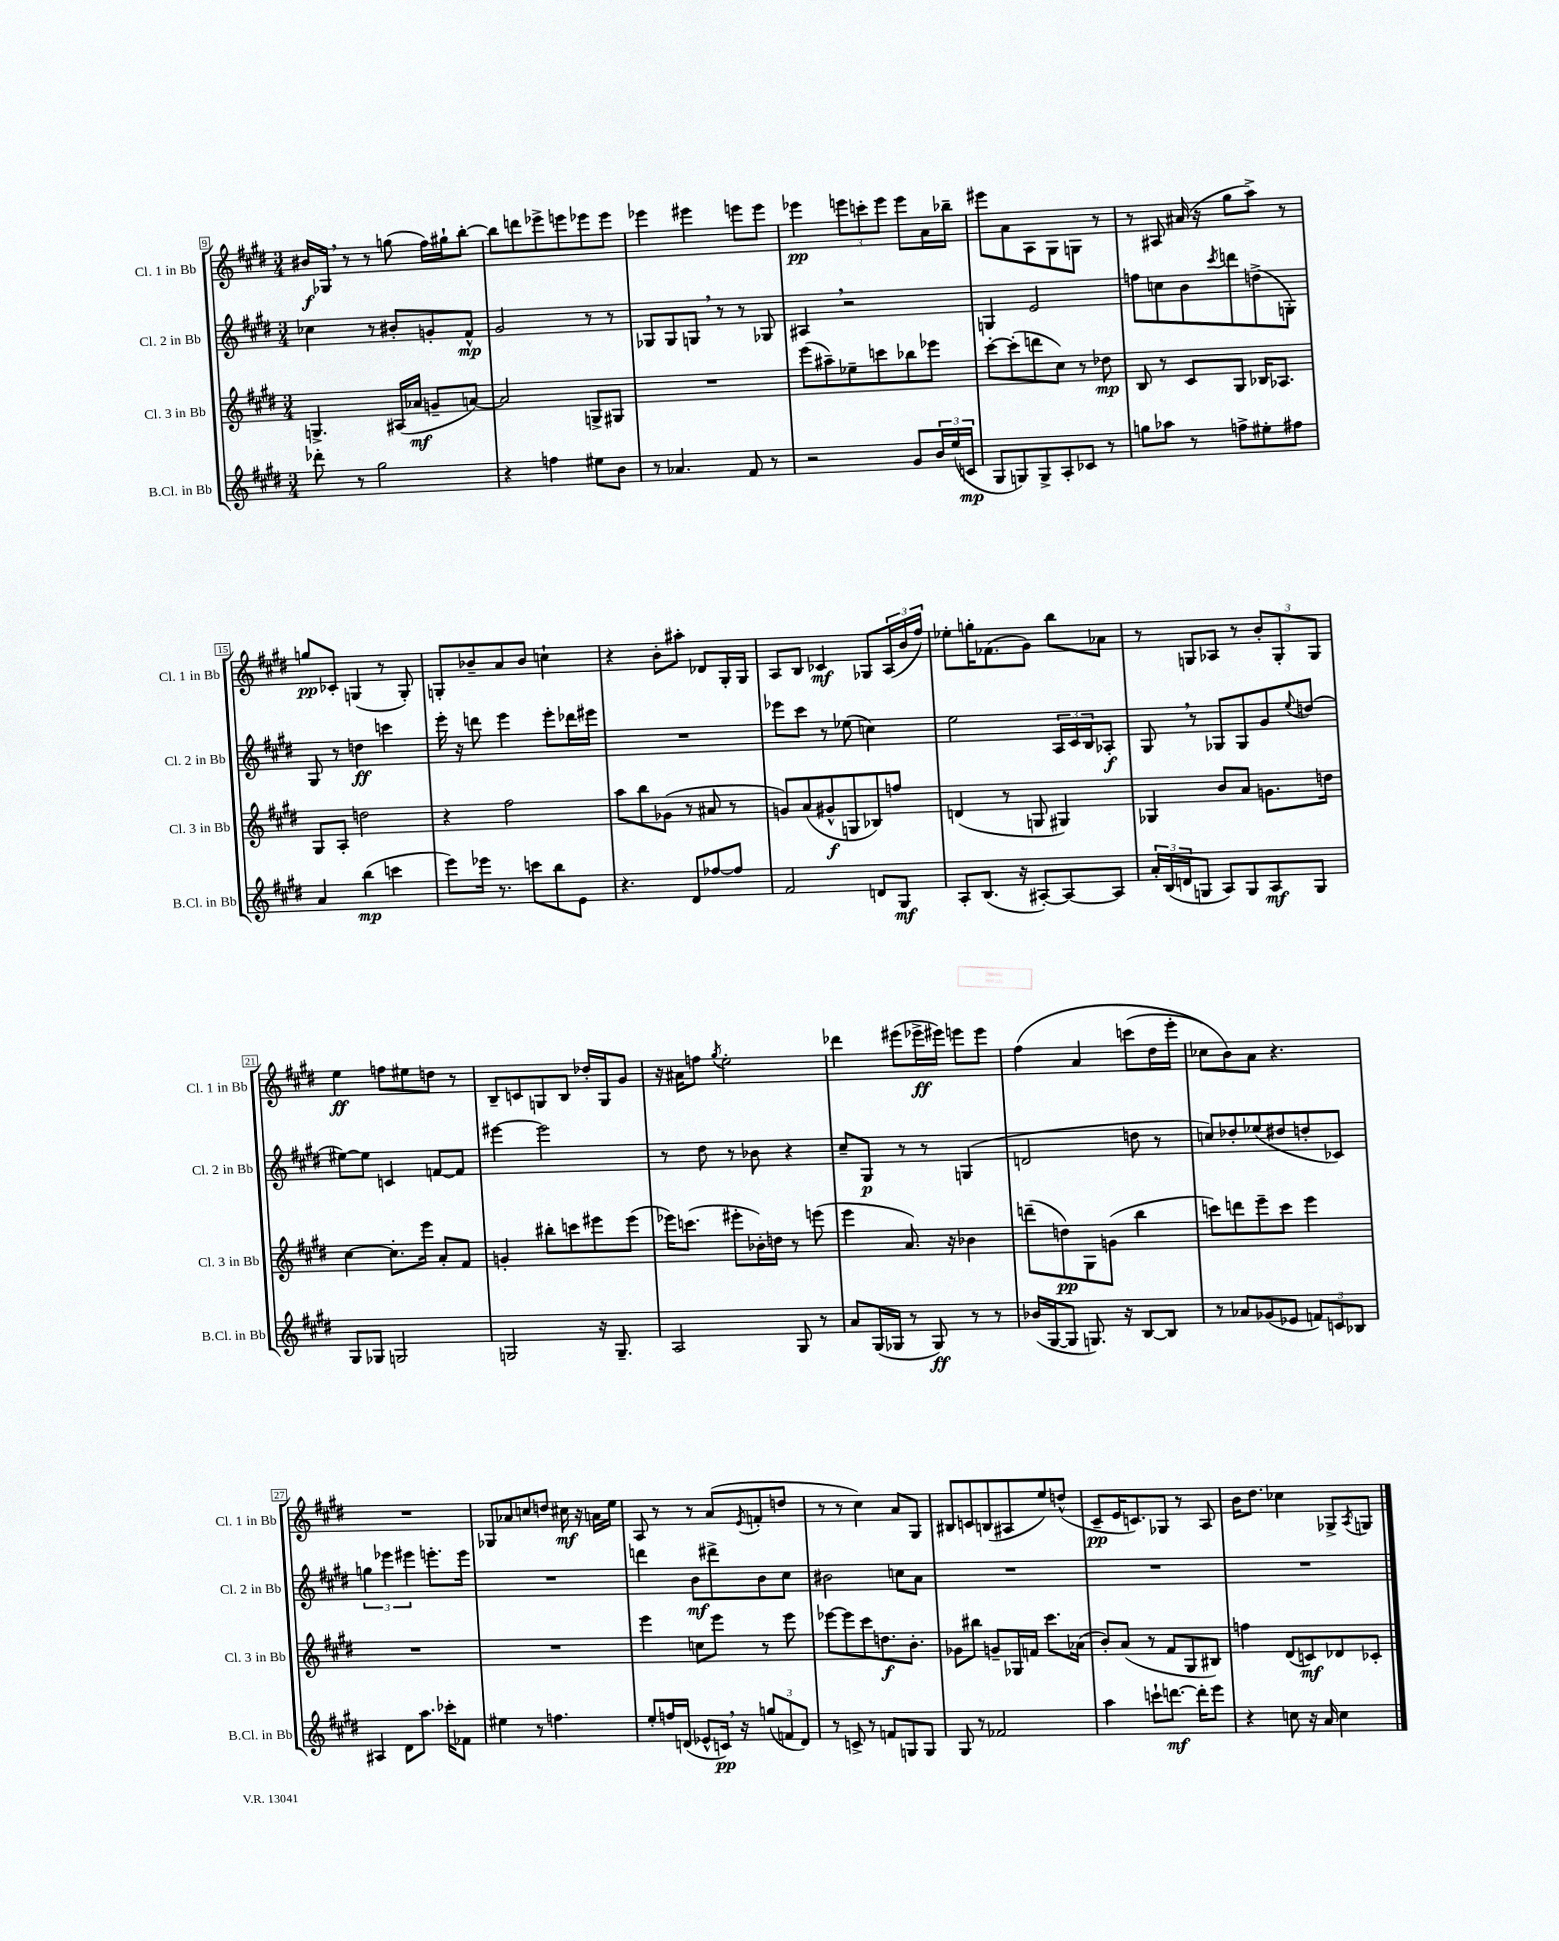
<<
\new StaffGroup <<
\new Staff = "s0" \with { instrumentName = "Cl. 1 in Bb" shortInstrumentName = "Cl. 1 in Bb" } {
    \clef treble \key e \major \numericTimeSignature \time 3/4
    bis'16\f ges16 \breathe r8 r8 g''8( fis''16) gis''16-! b''8~-. |
    b''8 d'''8 ees'''8-> e'''8 ees'''8 ees'''8 |
    ees'''4 eis'''4 e'''8 e'''8 |
    ees'''4\pp \tuplet 3/2 { e'''8 c'''8-. e'''8 } e'''8 a'16 bes''16-- |
    eis'''8 a'8 a8 gis8 g8 r8 |
    r8 ais8 ais'16( r16 gis''8 a''8->) r8 |
    g''8\pp ces'8-. g4( r8 g8-.) |
    g8-. bes'8-- a'8 bes'8 c''4-! |
    r4 b'8-. ais''8-. des'8 gis16-. gis16 |
    a8 b8 ces'4\mf ges8 \tuplet 3/2 { a16( b'16 fis''16) } |
    ees''8-. g''16-. fes'8.( gis'8) b''8 aes'8 |
    r8 g8 aes8 r8 \tuplet 3/2 { b'8-. g8-. g8 } |
    e''4\ff f''8 eis''8 d''8 r8 |
    b8-- c'8 g8 b8 des''16-. g16 gis'8 |
    r16 ais'16 f''8 \acciaccatura { gis''8 } e''2-. |
    des'''4 eis'''8( ees'''16->\ff eis'''16) e'''8 e'''8 |
    fis''4\( a'4 c'''8( dis''16 e'''16-. |
    ces''8) b'8\) a'8 r4. |
    R2. |
    ges8 aes'8 c''8 d''8 cis''16\mf r16 a'16 e''16 |
    a8 r8 r8 a'8( \acciaccatura { e'8 } f'8-. d''8 |
    r8 r8 cis''4) a'8 gis8 |
    bis8 c'8 b8( ais8 e''8) d''8-^( |
    cis'8--\pp e'16 c'8.) ges8 r8 a8 |
    b'16 dis''8. ces''4 ges8-> \acciaccatura { a8 } g8 \bar "|." |
}
\new Staff = "s1" \with { instrumentName = "Cl. 2 in Bb" shortInstrumentName = "Cl. 2 in Bb" } {
    \clef treble \key e \major \numericTimeSignature \time 3/4
    ces''4 r8 bis'8-. g'8-. fis'8-^\mp |
    gis'2 r8 r8 |
    ges8 ges8 g8 \breathe r8 r8 ges8 |
    ais4 \breathe r2 |
    g4 e'2 |
    f''8 c''8 b'8 \acciaccatura { cis'''8 } d'''8 d''8->( g8-.) |
    gis8 r8 d''4\ff c'''4 |
    e'''16-. r16 d'''8 e'''4 e'''8-. des'''16 eis'''16 |
    R2. |
    ees'''8 cis'''8 r8 ees''8( c''4) |
    e''2 \tuplet 3/2 { a16 cis'16 b16 } aes8-.\f |
    gis8 \breathe r8 ges8 ges8 gis'8 \appoggiatura { e''8 } d''8( |
    eis''8~) eis''8 c'4 f'8~ f'8 |
    eis'''4~ eis'''2 |
    r8 dis''8 r8 bes'8 r4 |
    cis''8-- gis8\p r8 r8 g4( |
    d'2 d''8 r8 |
    c''8) des''8-. ees''8( dis''8 d''8-. ces'8) |
    \tuplet 3/2 { g''4 ees'''4 eis'''4 } e'''8.-. e'''16 |
    R2. |
    d'''4 b'8\mf dis'''8-> b'8 cis''8 |
    bis'2 c''8 a'8 |
    R2. |
    R2. |
    R2. \bar "|." |
}
\new Staff = "s2" \with { instrumentName = "Cl. 3 in Bb" shortInstrumentName = "Cl. 3 in Bb" } {
    \clef treble \key e \major \numericTimeSignature \time 3/4
    g4.-> ais16( aes'16\mf g'8-- a'8~) |
    a'2 g8-> gis8 |
    R2. |
    e'''8( ais''8--) ees''8-- c'''8 bes''8 ees'''8 |
    cis'''8~-. cis'''8-.( d'''8 cis''8) r8 des''8\mp |
    b8 r8 cis'8 gis8 bes16 aes8. |
    gis8 a8-. d''2 |
    r4 fis''2 |
    a''8 b''8 ges'8( r8 ais'8 r8 |
    g'8) a'8( gis'8-^\f g8 bes8) f''8 |
    d'4( r8 g8 gis4) |
    ges4 b'8 a'8 g'8. d''16 |
    cis''4~ cis''8.-. e'''16 a'8-. fis'8 |
    g'4-. bis''8-. c'''8 eis'''8 eis'''8( |
    ees'''16) c'''8.( eis'''8-. bes'16-.) d''16 r8 e'''8( |
    e'''4 a'8.) r16 bes'4 |
    d'''8--( d''8\pp) gis8 g'8( b''4 |
    c'''8) d'''8 e'''8-- c'''8 e'''4 |
    R2. |
    R2. |
    e'''4 c''8 e'''8 r8 e'''8 |
    ees'''8~ ees'''8 cis'''8 d''8.\f b'8.-. |
    ges'8 bis''8 g'8-- ges16 f'16 cis'''8. aes'16( |
    b'8-.) a'8( r8 fis'8 gis8 bis8) |
    f''4 dis'8( c'8\mf) des'8 ces'8-. \bar "|." |
}
\new Staff = "s3" \with { instrumentName = "B.Cl. in Bb" shortInstrumentName = "B.Cl. in Bb" } {
    \clef treble \key e \major \numericTimeSignature \time 3/4
    des'''8-. r8 gis''2 |
    r4 f''4 eis''8 b'8 |
    r8 aes'4. fis'8 r8 |
    r2 gis'8 \tuplet 3/2 { b'16 e''16( c'16\mp } |
    gis8 g8) g8-> a8-. ces'8 r8 |
    g''8 aes''8 r8 f''8-> eis''8-. fis''8 |
    a'4 b''4\mp( c'''4 |
    e'''8) ees'''16 r8. c'''8 b''8 e'8 |
    r4. dis'8 fes''8~ fes''8 |
    fis'2 d'8 gis8\mf |
    a8-. b8.( r16 ais8~-.) ais8~ ais8 |
    \tuplet 3/2 { a'16-. b16( d'16 } g8 a8) g8 a8\mf g8 |
    gis8 ges8 g2 |
    g2 r16 g8.-- |
    a2 gis8 r8 |
    a'8 gis16( ges16 r8 ges8\ff) r8 r8 |
    bes'16( gis16~ gis8 g8.) r16 b8~ b8 |
    r8 aes'8 ges'8( ees'8 \tuplet 3/2 { f'8) c'8 bes8 } |
    ais4 dis'8 a''8. ces'''16-. fes'8 |
    eis''4 r8 f''4. |
    e''8-. f''16 d'16( ees'8-^ c'16\pp) \breathe r16 \tuplet 3/2 { g''8( f'8 d'8) } |
    r8 c'8-> r8 f'8 g8 g8 |
    gis8 r8 fes'2 |
    a''4 c'''8-! d'''8.~\mf d'''16-. e'''8 |
    r4 c''8 r16 a'16 c''4 \bar "|." |
}
>>
>>
\layout { \context { \Score currentBarNumber = #9 \override BarNumber.stencil = #(make-stencil-boxer 0.1 0.3 ly:text-interface::print) } }
